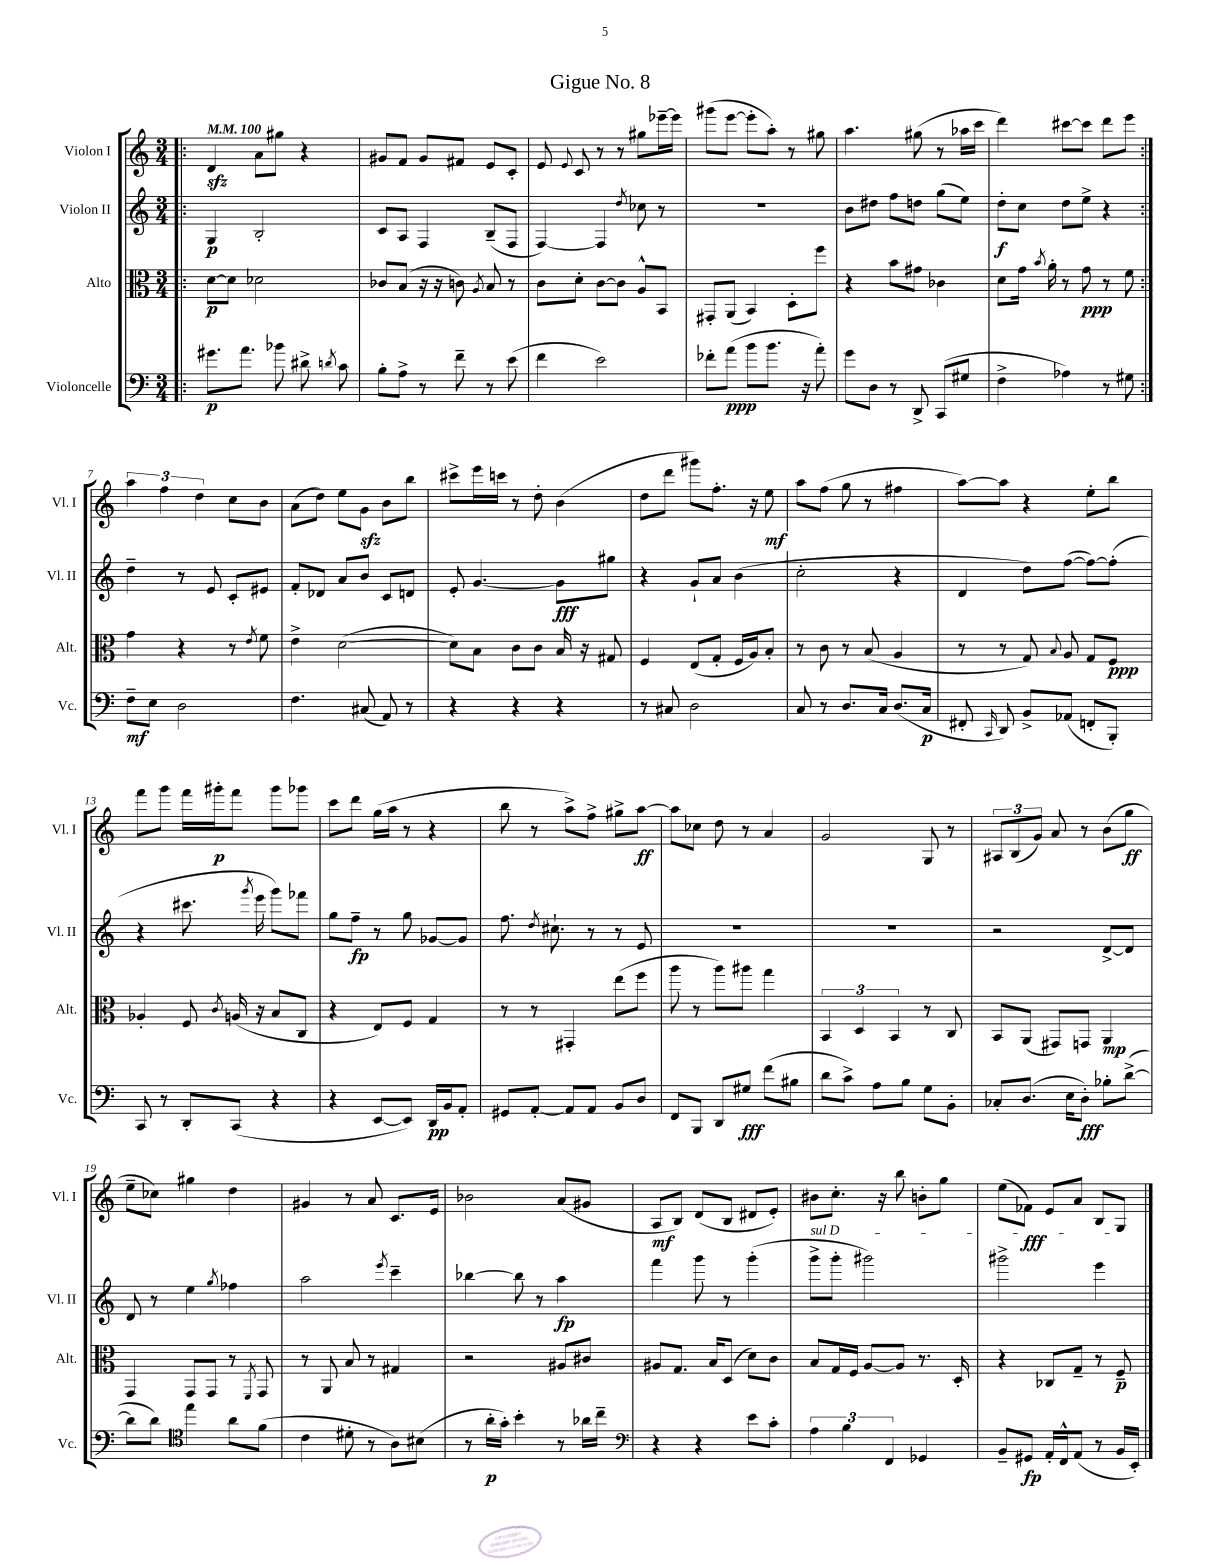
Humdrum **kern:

**kern	**kern	**kern	**kern
*staff4	*staff3	*staff2	*staff1
*clefF4	*clefC3	*clefG2	*clefG2
*k[]	*k[]	*k[]	*k[]
*M3/4	*M3/4	*M3/4	*M3/4
*MM100	*MM100	*MM100	*MM100
=!|:	=!|:	=!|:	=!|:
8.g#	[8d	4G	4d
.	8d]	.	.
8.a	.	.	.
.	2d-	2B'	8a
8b-	.	.	8gg#
8d#^	.	.	4r
8qd	.	.	.
8c	.	.	.
=	=	=	=
8B'	8c-	8c	8g#
8A^	(8B	8A	8f
8r	16r	4F	8g#
.	16r	.	.
8f~	8c)	.	8f#
.	8qA	.	.
8r	8B	(8B~	8e
(8e	8r	8F	8c'
=	=	=	=
4f	8c	[4F)	8e
.	.	.	8qqe
.	8d'	.	8c
2e)	[8c	4F]	8r
.	8c]	.	8r
.	.	8qdd	.
.	8A^^	8cc-	8gg#
.	8BB	8r	[16eee-~
.	.	.	16eee-]
=	=	=	=
8f-'	8GG#'	2.r	(8ggg#
(8a	(8AA	.	[8eee
8b	4BB)	.	8eee']
8.b	.	.	8aa')
.	8D'	.	8r
16r	.	.	.
8a')	8ff	.	8gg#
=	=	=	=
8g	4r	8b	4.aa
8D	.	8dd#	.
8r	8b	8ff	.
8DD^	8g#	8dd	(8gg#
(8CC	4c-	(8gg	8r
8G#	.	8ee)	16aa-
.	.	.	16ccc
=	=	=	=
4F^	8d	8dd'	4ddd)
.	16g	8cc	.
.	8qb	.	.
.	16a'	.	.
4A-)	8r	8dd	[8ccc#
.	8g	8ee^	8ccc#]
8r	8r	4r	8ddd
8G#	8f	.	8eee
=:|!	=:|!	=:|!	=:|!
8F~	4g	4dd~	6aa
8E	.	.	.
.	.	.	6ff
2D	4r	8r	.
.	.	.	6dd
.	.	8e	.
.	8r	8c'	8cc
.	8qe	.	.
.	8f	8e#	8b
=	=	=	=
4.F	4e^	8f'	(8a
.	.	8d-	8dd)
.	([2d	8a	8ee
(8C#	.	8b	8g
8AA)	.	8c	8b
8r	.	8d	8bb
=	=	=	=
4r	8d])	8e'	8ccc#^
.	8B	[4.g	16eee
.	.	.	16ccc
4r	8c	.	8r
.	8c	.	8dd'
4r	16B	8g]	(4b
.	16r	.	.
.	8G#	8gg#	.
=	=	=	=
8r	4F	4r	8dd
8C#	.	.	8ddd
2D	(8E	8g`	8ggg#)
.	8G'	8a	8.ff'
.	16F	(4b	.
.	16A)	.	16r
.	8B'	.	8ee
=	=	=	=
8C	8r	2cc'	8aa
8r	8c	.	(8ff
8.D	8r	.	8gg
.	(8B	.	8r
16C	.	.	.
(8.D	4A	4r	4ff#
16C	.	.	.
=	=	=	=
8FF#'	8r	4d	[8aa)
16qqCC	.	.	.
8DD)	8r	.	8aa]
8BB^	8G)	8dd)	4r
.	8qqB	.	.
(8AA-	8A	([8ff	.
8FF'	8G	8ff_)	8ee'
8BBB')	8F	(8ff']	8bb
=	=	=	=
8CC	4A-'	4r	8fff
8r	.	.	8ggg
8DD'	8F	8.ccc#	16fff
.	.	.	16ggg#'
.	8qc	.	.
(8CC	(16A	.	8fff
.	.	8qggg	.
.	16r	16eee	.
4r	8B	8ggg)	8ggg#
.	8C	8fff-	8ggg-
=	=	=	=
4r	4r	8gg	8ccc
.	.	8ff~	8ddd
[8EE	8E)	8r	(16gg
.	.	.	16aa
8EE])	8F	8gg	8r
16DD	4G	[8g-	4r
16BB	.	.	.
8AA'	.	8g-]	.
=	=	=	=
8GG#	8r	8.ff	8bb
[8AA'	8r	.	8r
.	.	8qdd	.
.	.	8.cc#`	.
8AA]	4GG#'	.	8aa^)
8AA	.	8r	8ff^
8BB	(8ee	8r	8gg#^
8D	8ff	8e	[8aa
=	=	=	=
8FF	8aa	2.r	8aa]
8BBB	8r	.	8cc-
8DD	8aa)	.	8dd
8G#	8aa#	.	8r
(8f	4gg	.	4a
8B#	.	.	.
=	=	=	=
8d	6BB	2.r	2g
8c^)	.	.	.
.	6D	.	.
8A	.	.	.
.	6BB	.	.
8B	.	.	.
8G	8r	.	8G
8BB'	8C	.	8r
=	=	=	=
8C-'	8BB	2r	12A#
.	.	.	(12B
(8.D	(8AA	.	.
.	.	.	12g)
.	8GG#)	.	8a
16E	.	.	.
8D')	8GG	.	8r
8B-'	4AA	[8d^	(8b
([8d^	.	8d]	8gg
=	=	=	=
8d]	4GG	8d	8ee~
8d)	.	8r	8cc-)
*clefC4	*	*	*
4ee	8GG	4ee	4gg#
.	8GG	.	.
.	.	8qgg	.
8a	8r	4ff-	4dd
.	8qFF	.	.
(8f	8GG	.	.
=	=	=	=
4c	8r	2aa	4g#
.	8AA	.	.
8d#'	8B	.	8r
8r	8r	.	8a
.	.	8qeee	.
8A)	4G#	4ccc~	8.c
(8B#	.	.	.
.	.	.	16e
=	=	=	=
8r	2r	[4bb-	2b-
16a'	.	.	.
16g')	.	.	.
4b'	.	8bb-]	.
.	.	8r	.
8r	8A#	4aa	(8a
16a-	8c#	.	8g#
16cc~	.	.	.
=	=	=	=
*clefF4	*	*	*
4r	8A#	4fff	8A
.	8.G	.	8B)
4r	.	8ggg	(8d
.	16B	.	.
.	(8D	8r	8B
8e	8d)	(4ggg'	8d#
8c'	8c	.	8e')
=	=	=	=
6A	8B	8ggg^	8b#
.	16G	8ggg'	8.cc'
6B	.	.	.
.	16F	.	.
.	[8A	2ggg#)	.
.	.	.	16r
6FF	.	.	.
.	8A]	.	8bb
4GG-	8.r	.	8b'
.	.	.	8gg
.	16D'	.	.
=	=	=	=
8BB~	4r	2ggg#^	(8ee
8GG#	.	.	8f-)
16AA'	8C-	.	8e
16FF^^	.	.	.
(8AA	8G~	.	8a
8r	8r	4eee	8B
16BB	8F~	.	8G
16EE')	.	.	.
==	==	==	==
*-	*-	*-	*-
